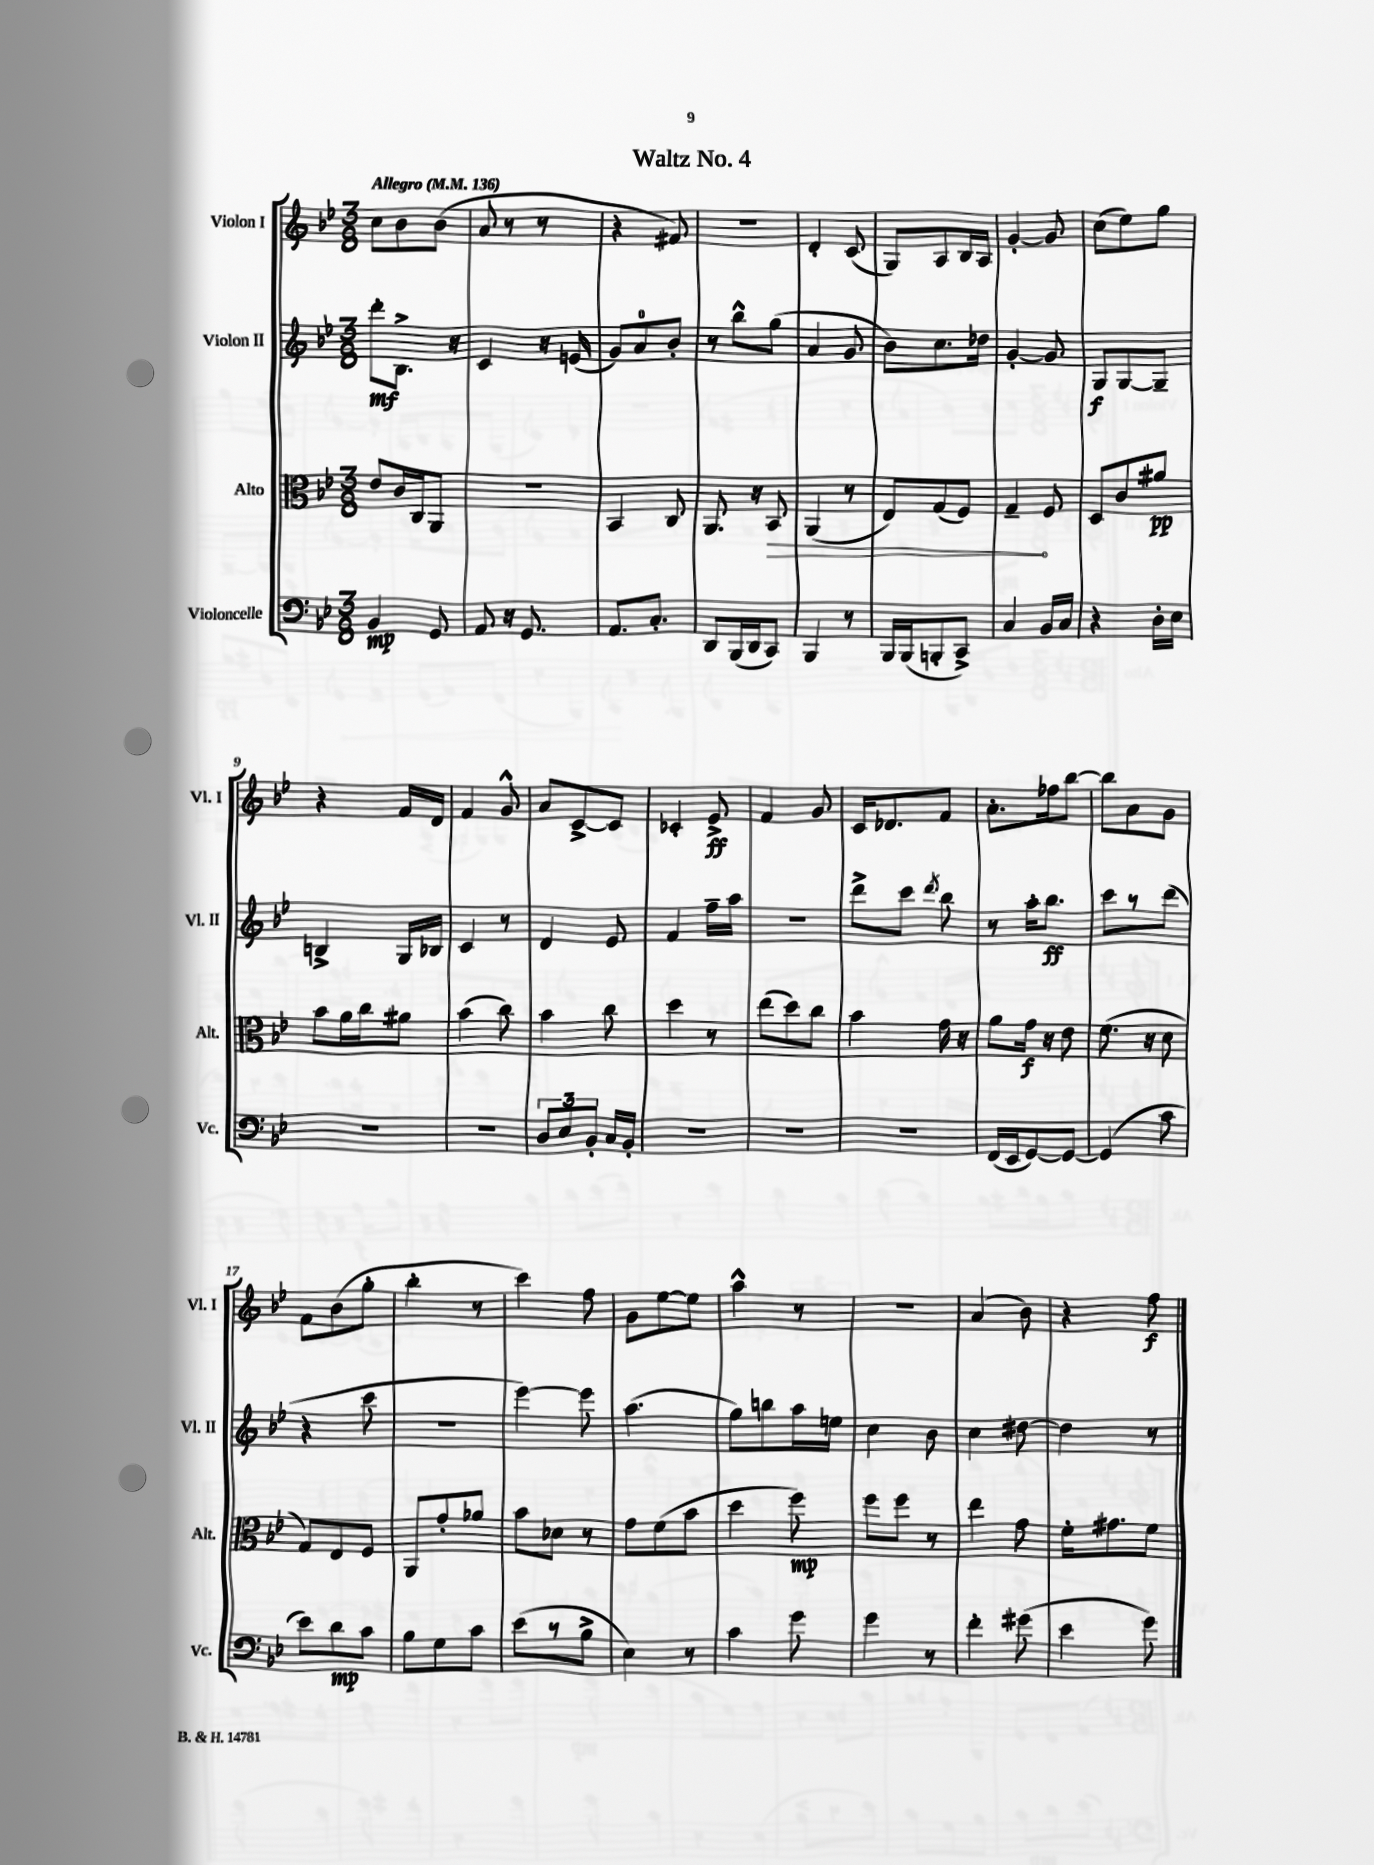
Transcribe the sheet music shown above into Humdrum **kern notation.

**kern	**kern	**kern	**kern
*staff4	*staff3	*staff2	*staff1
*clefF4	*clefC3	*clefG2	*clefG2
*k[b-e-]	*k[b-e-]	*k[b-e-]	*k[b-e-]
*M3/8	*M3/8	*M3/8	*M3/8
*MM136	*MM136	*MM136	*MM136
4BB-/	8e-/L	8ddd'\L	8cc\L
.	16c/L	8.B-^\J	8b-\
.	16C/J	.	.
8GG/	8AA/J	.	(8b-\J
.	.	16r	.
=	=	=	=
8AA/	4.r	4c/	8a/
16r	.	.	8r
8.GG/	.	.	.
.	.	16r	8r
.	.	(16e/	.
=	=	=	=
8.AA/L	4BB-/	8g/L)	4r
.	.	8a/	.
8.C'/J	.	.	.
.	8C/	8b-'/J	8f#/)
=	=	=	=
8DD/L	8.AA/	8r	4.r
(16BBB-/L	.	8bb-^^\L	.
16DD/J	16r	.	.
8CC/J)	8BB-/	(8gg\J	.
=	=	=	=
4BBB-/	(4AA/	4a/	4d'/
8r	8r	8g/	(8c/
=	=	=	=
16BBB-/LL	8E-/L)	8b-\L)	8G/L)
(16BBB-/J	.	.	.
8BBB'/	(8G/	8.cc\	8A/
8CC^/J)	8F/J)	.	16B-/L
.	.	16dd-\Jk	16A/JJ
=	=	=	=
4C/	4G~/	[4g'/	[4g'/
16BB-/LL	8F/	8g/]	8g/]
16C/JJ	.	.	.
=	=	=	=
4r	8D/L	8G/L	(8cc\L
.	8c/	[8G/	8ee-\)
16D'\LL	8a#/J	8G~/]J	8gg\J
16E-\JJ	.	.	.
=	=	=	=
4.r	8b-\L	4B^/	4r
.	16a\L	.	.
.	16cc\J	.	.
.	8a#\J	16G/LL	16f/LL
.	.	16B-/JJ	16d/JJ
=	=	=	=
4.r	(4b-\	4c/	4f/
.	8cc\)	8r	8g^^/
=	=	=	=
12D/L	4b-\	4d/	8a/L
12E-/	.	.	.
.	.	.	[8c^/
12BB-'/J	.	.	.
16C/LL	8cc\	8e-/	8c/]J
16BB-'/JJ	.	.	.
=	=	=	=
4.r	4dd\	4f/	4c-'/
.	8r	16ff~\LL	8e-^/
.	.	16aa\JJ	.
=	=	=	=
4.r	(8ee-\L	4.r	4f/
.	8dd\)	.	.
.	8cc\J	.	8g/
=	=	=	=
4.r	4b-\	8ddd^\L	16c/LK
.	.	.	8.d-/
.	.	8ccc\J	.
.	.	8qddd/	.
.	16g\	8bb-\	8f/J
.	16r	.	.
=	=	=	=
(16FF/LL	8a\L	8r	8.a'\L
16EE-/J	.	.	.
[8GG/)	16g\Jk	16aa'\LK	.
.	16r	8.bb-\J	16ff-\k
8GG/_J	8e-\	.	[8bb-\J
=	=	=	=
(4GG/]	(8.f\	8ccc\L	8bb-\]L
.	.	8r	8a\
.	16r	.	.
8c\	8d\	(8ddd\J	8g\J
=	=	=	=
8e-\L)	8G/L)	4r	8f\L
8d\	8E-/	.	(8b-\
8c\J	8F/J	8ccc\	8gg'\J
=	=	=	=
8B-\L	8AA/L	4.r	4bb-'\
8G\	8g'/	.	.
8c\J	8a-/J	.	8r
=	=	=	=
(8e-\L	8b-\L	[4eee-\)	4ccc\)
8r	8d-\J	.	.
8B-^\J	8r	8eee-\]	8ff\
=	=	=	=
4E-\)	8g\L	(4.aa\	8g\L
.	(8f\	.	[8ee-\
8r	8b-\J	.	8ee-\]J
=	=	=	=
4c\	4dd\	8gg\L)	4aa^^\
.	.	8bb\	.
8g\	8ff\)	16aa\L	8r
.	.	16ee\JJ	.
=	=	=	=
4g\	8ff\L	4cc\	4.r
.	8ff\J	.	.
8r	8r	8b-\	.
=	=	=	=
4f'\	4ee-\	4cc\	(4a/
(8g#\	8g\	[8dd#\	8b-\)
=	=	=	=
4e-\	16f'\LK	4dd#\]	4r
.	8.g#\	.	.
8g\)	8f\J	8r	8ff\
==	==	==	==
*-	*-	*-	*-
